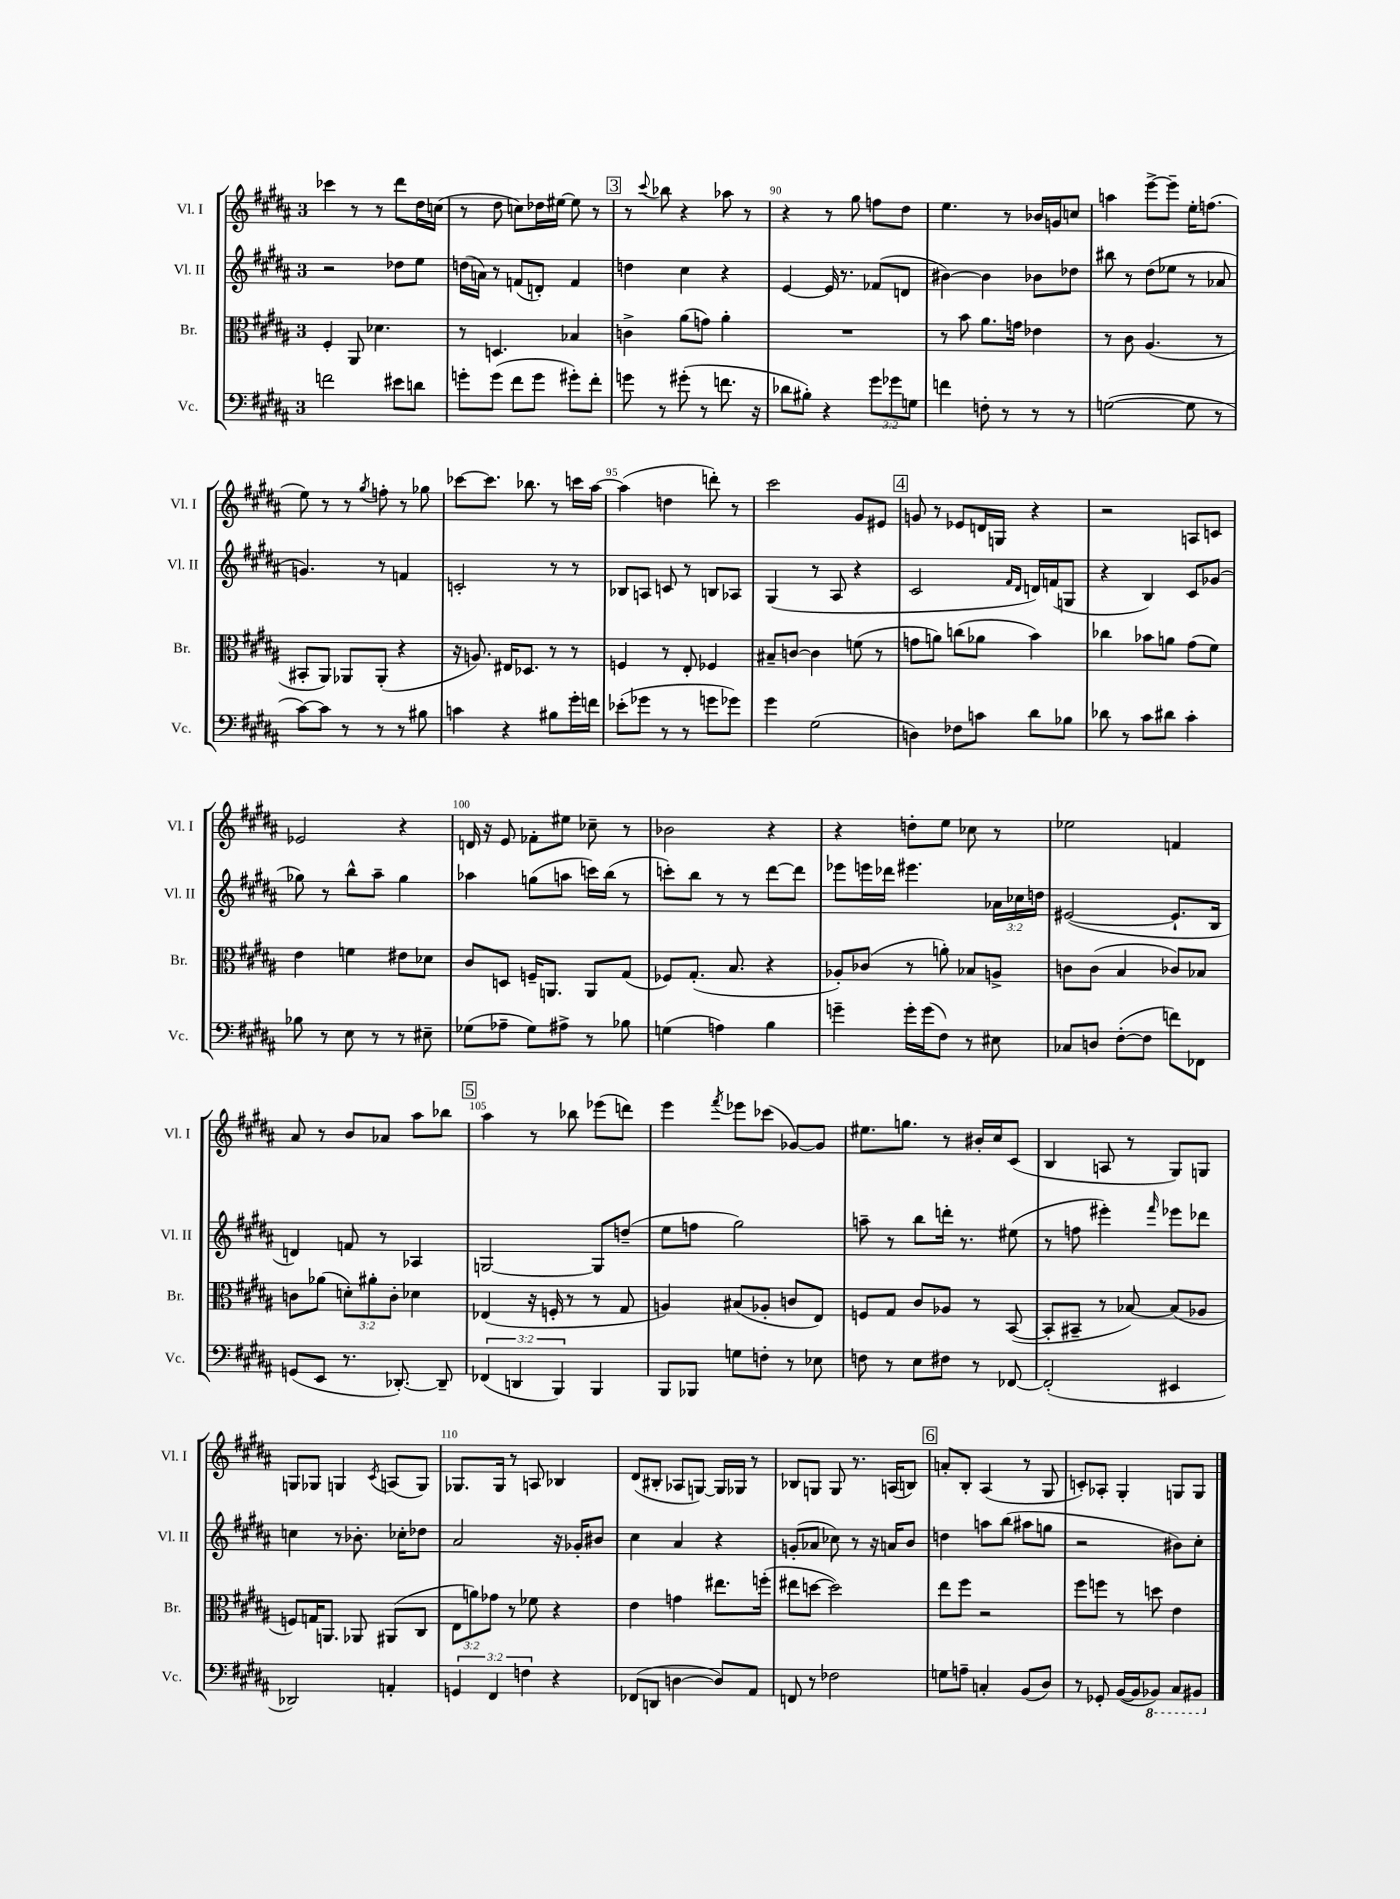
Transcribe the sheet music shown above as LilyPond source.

<<
\new StaffGroup <<
\new Staff = "s0" \with { instrumentName = "Vl. I" shortInstrumentName = "Vl. I" } {
    \clef treble \key b \major \once \override Staff.TimeSignature.style = #'single-digit \time 3/4
    \autoBeamOff ces'''4 r8 r8 dis'''8[ dis''16 c''16]( |
    r8 dis''8 c''8[) des''16 eis''16]~ eis''8 r8 |
    \mark \markup { \box "3" } r8 \appoggiatura { cis'''8 } bes''8 r4 aes''8 r8 |
    r4 r8 gis''8 f''8[ dis''8] |
    e''4. r8 bes'16[ g'16 c''8] |
    a''4 e'''8[~-> e'''8]-- e''16[-. f''8.]( |
    e''8) r8 r8 \acciaccatura { gis''8 } f''8-. r8 ges''8 |
    ces'''8[~ ces'''8.] bes''8. r8 c'''16[ ais''16]~ |
    ais''4( d''4 d'''8-.) r8 |
    cis'''2 gis'8[ eis'8] |
    \mark \markup { \box "4" } g'8 r8 ees'8[ d'16 g16] r4 |
    r2 a8[ c'8] |
    ees'2 r4 |
    d'16 r16 e'8 fes'8[-. eis''8] ces''8-- r8 |
    bes'2 r4 |
    r4 d''8[-. e''8] ces''8 r8 |
    ees''2 f'4 |
    ais'8 r8 b'8[ aes'8] ais''8[ bes''8] |
    \mark \markup { \box "5" } ais''4 r8 bes''8 ees'''8[( d'''8]) |
    e'''4 \acciaccatura { fis'''8 } ees'''8[ ces'''8]( ges'8[~) ges'8] |
    eis''8.[ g''8.] r8 bis'16[-. cis''16 cis'8]( |
    b4 a8 r8 gis8[) g8] |
    g8[ ges8] g4 \acciaccatura { cis'8 } a8[( g8]) |
    ges8.[ ges16] r8 a8 bes4 |
    dis'8[( bis8]-. aes8[ g8]~) g16[ ges16] r8 |
    bes8[ g8] g8 r8. a16[( b8]) |
    \mark \markup { \box "6" } a'8[-. b8]-. ais4( r8 gis8 |
    c'8[-.) aes8]-. gis4-. g8[ g8] \bar "|." |
}
\new Staff = "s1" \with { instrumentName = "Vl. II" shortInstrumentName = "Vl. II" } {
    \clef treble \key b \major \once \override Staff.TimeSignature.style = #'single-digit \time 3/4 \override Staff.TupletNumber.text = #tuplet-number::calc-fraction-text
    \autoBeamOff r2 des''8[ e''8] |
    d''16[( a'16]) r8 f'8[( d'8]-.) f'4 |
    \mark \markup { \box "3" } d''4 cis''4 r4 |
    e'4~ e'16 r8. fes'8[( d'8] |
    bis'4~) bis'4 bes'8[ des''8] |
    bis''8 r8 dis''8[( ees''8] r8 aes'8 |
    g'4.) r8 f'4 |
    c'2-. r8 r8 |
    bes8[ a8] c'8 r8 b8[ aes8] |
    gis4( r8 ais8 r4 |
    \mark \markup { \box "4" } cis'2 \grace { fis'16[ dis'16] } d'16[) f'16( g8] |
    r4 b4) cis'8[ ges'8]( |
    ges''8) r8 b''8[-^ ais''8]-- ges''4 |
    aes''4 g''8[( a''8] c'''16[) b''16]( r8 |
    c'''8[-.) b''8] r8 r8 dis'''8[~ dis'''8] |
    ees'''8[ e'''16 des'''16] eis'''4. \tuplet 3/2 { aes'16[ ces''16 d''16] } |
    eis'2~( eis'8.[-! b16] |
    d'4) f'8 r8 aes4 |
    \mark \markup { \box "5" } g2~ g8[ d''8]--( |
    e''8[ f''8] gis''2) |
    a''8-- r8 b''8[ d'''16]-. r8. eis''8( |
    r8 f''8 eis'''4-.) \grace { fis'''16 } ees'''8[ des'''8] |
    c''4 r8 bes'8.-. ces''16[-. des''8] |
    ais'2 r16 ges'16[-. bis'8] |
    cis''4 ais'4 r4 |
    g'8[-.( aes'8] ces''8) r8 r16 a'16[ b'8] |
    \mark \markup { \box "6" } d''4 a''8[ b''8]( ais''8[ g''8] |
    r2 bis'8[) cis''8]-. \bar "|." |
}
\new Staff = "s2" \with { instrumentName = "Br." shortInstrumentName = "Br." } {
    \clef alto \key b \major \once \override Staff.TimeSignature.style = #'single-digit \time 3/4 \override Staff.TupletNumber.text = #tuplet-number::calc-fraction-text
    \autoBeamOff fis4-. ais,8 des'4. |
    r8 d4. bes4 |
    \mark \markup { \box "3" } c'4-> ais'8[( g'8]) ais'4-. |
    R2. |
    r8 b'8 ais'8.[ g'16] ees'4 |
    r8 cis'8 ais4.( r8 |
    bis,8[-. ais,8]) aes,8[ aes,8]-.( r4 |
    r16 a8.) eis16[ des8.] r8 r8 |
    f4 r8 e8-. fes4 |
    bis8[-- c'8]~ c'4 f'8( r8 |
    \mark \markup { \box "4" } g'8[ a'8]) c''8[( aes'8] b'4) |
    ces''4 bes'8[ a'8] gis'8[( fis'8]) |
    e'4 f'4 eis'8[ des'8] |
    cis'8[ d8] f16[-- a,8.] a,8[ gis8]( |
    fes8[) gis8.]-.( b8. r4 |
    aes8[-.) ces'8]( r8 a'8-.) bes8[ a8]-> |
    c'8[ c'8]( b4 ces'8[) bes8] |
    c'8[ aes'8]( \tuplet 3/2 { d'8[-.) ais'8-. c'8]-. } des'4 |
    \mark \markup { \box "5" } ees4( r16 f16-. r8 r8 gis8 |
    a4) bis8[( aes8]-. c'8[ e8]) |
    f8[ gis8] cis'8[ aes8] r8 b,8~( |
    b,8[-. bis,8]-- r8 bes8~) bes8[( aes8] |
    f8[) g16 a,8.] aes,8 ais,8[( cis8] |
    \tuplet 3/2 { e8[ a'8) ges'8] } r8 fes'8 r4 |
    e'4 g'4 eis''8.[ f''16]-.( |
    eis''8[ d''8]~ d''2) |
    \mark \markup { \box "6" } e''8[ fis''8] r2 |
    fis''8[ f''8] r8 d''8 e'4 \bar "|." |
}
\new Staff = "s3" \with { instrumentName = "Vc." shortInstrumentName = "Vc." } {
    \clef bass \key b \major \once \override Staff.TimeSignature.style = #'single-digit \time 3/4 \override Staff.TupletNumber.text = #tuplet-number::calc-fraction-text
    \autoBeamOff f'2 eis'8[ d'8] |
    g'8[-. g'8]( fis'8[ g'8] gis'8[-.) fis'8]-. |
    \mark \markup { \box "3" } g'8 r8 gis'8-.( r8 f'8. r16 |
    des'8[ bis8]-.) r4 \tuplet 3/2 { gis'8[ ges'8 g8] } |
    f'4 f8-. r8 r8 r8 |
    g2~( g8 r8 |
    cis'8[~) cis'8] r8 r8 r8 bis8 |
    c'4 r4 bis8[ gis'16-. f'16] |
    ees'8[-.( ges'8] r8 r8 g'8[ ges'8]) |
    gis'4 gis2( |
    \mark \markup { \box "4" } d4) fes8[ c'8] dis'8[ bes8] |
    des'8 r8 cis'8[ dis'8] cis'4-. |
    bes8 r8 e8 r8 r8 eis8-- |
    ges8[( aes8]-- ges8[) ais8]-> r8 bes8 |
    g4( a4) b4 |
    g'4-- g'16[-. g'16( fis8]) r8 eis8 |
    ces8[ d8] fis8[~-.( fis8] f'8[) fes,8] |
    g,8[( e,8] r8. des,8.~-.) des,8-- |
    \mark \markup { \box "5" } \tuplet 3/2 { fes,4( d,4 b,,4) } b,,4 |
    b,,8[ bes,,8] g8[ f8]-. r8 ees8 |
    f8 r8 e8[ fis8] r8 fes,8~ |
    fes,2-.( eis,4 |
    des,2) a,4-. |
    \tuplet 3/2 { g,4 fis,4 f4 } r4 |
    fes,8[( d,8] d4~ d8[) ais,8] |
    f,8 r8 fes2 |
    \mark \markup { \box "6" } g8[ a8]-- c4-. b,8[( dis8]) |
    r8 ges,8-. b,16[~( b,16 \ottava #-1 bes,,8]) cis,8[ bis,,8] \ottava #0 \bar "|." |
}
>>
>>
\layout { \context { \Score currentBarNumber = #87 \override BarNumber.break-visibility = ##(#f #t #t) barNumberVisibility = #(every-nth-bar-number-visible 5) } }
